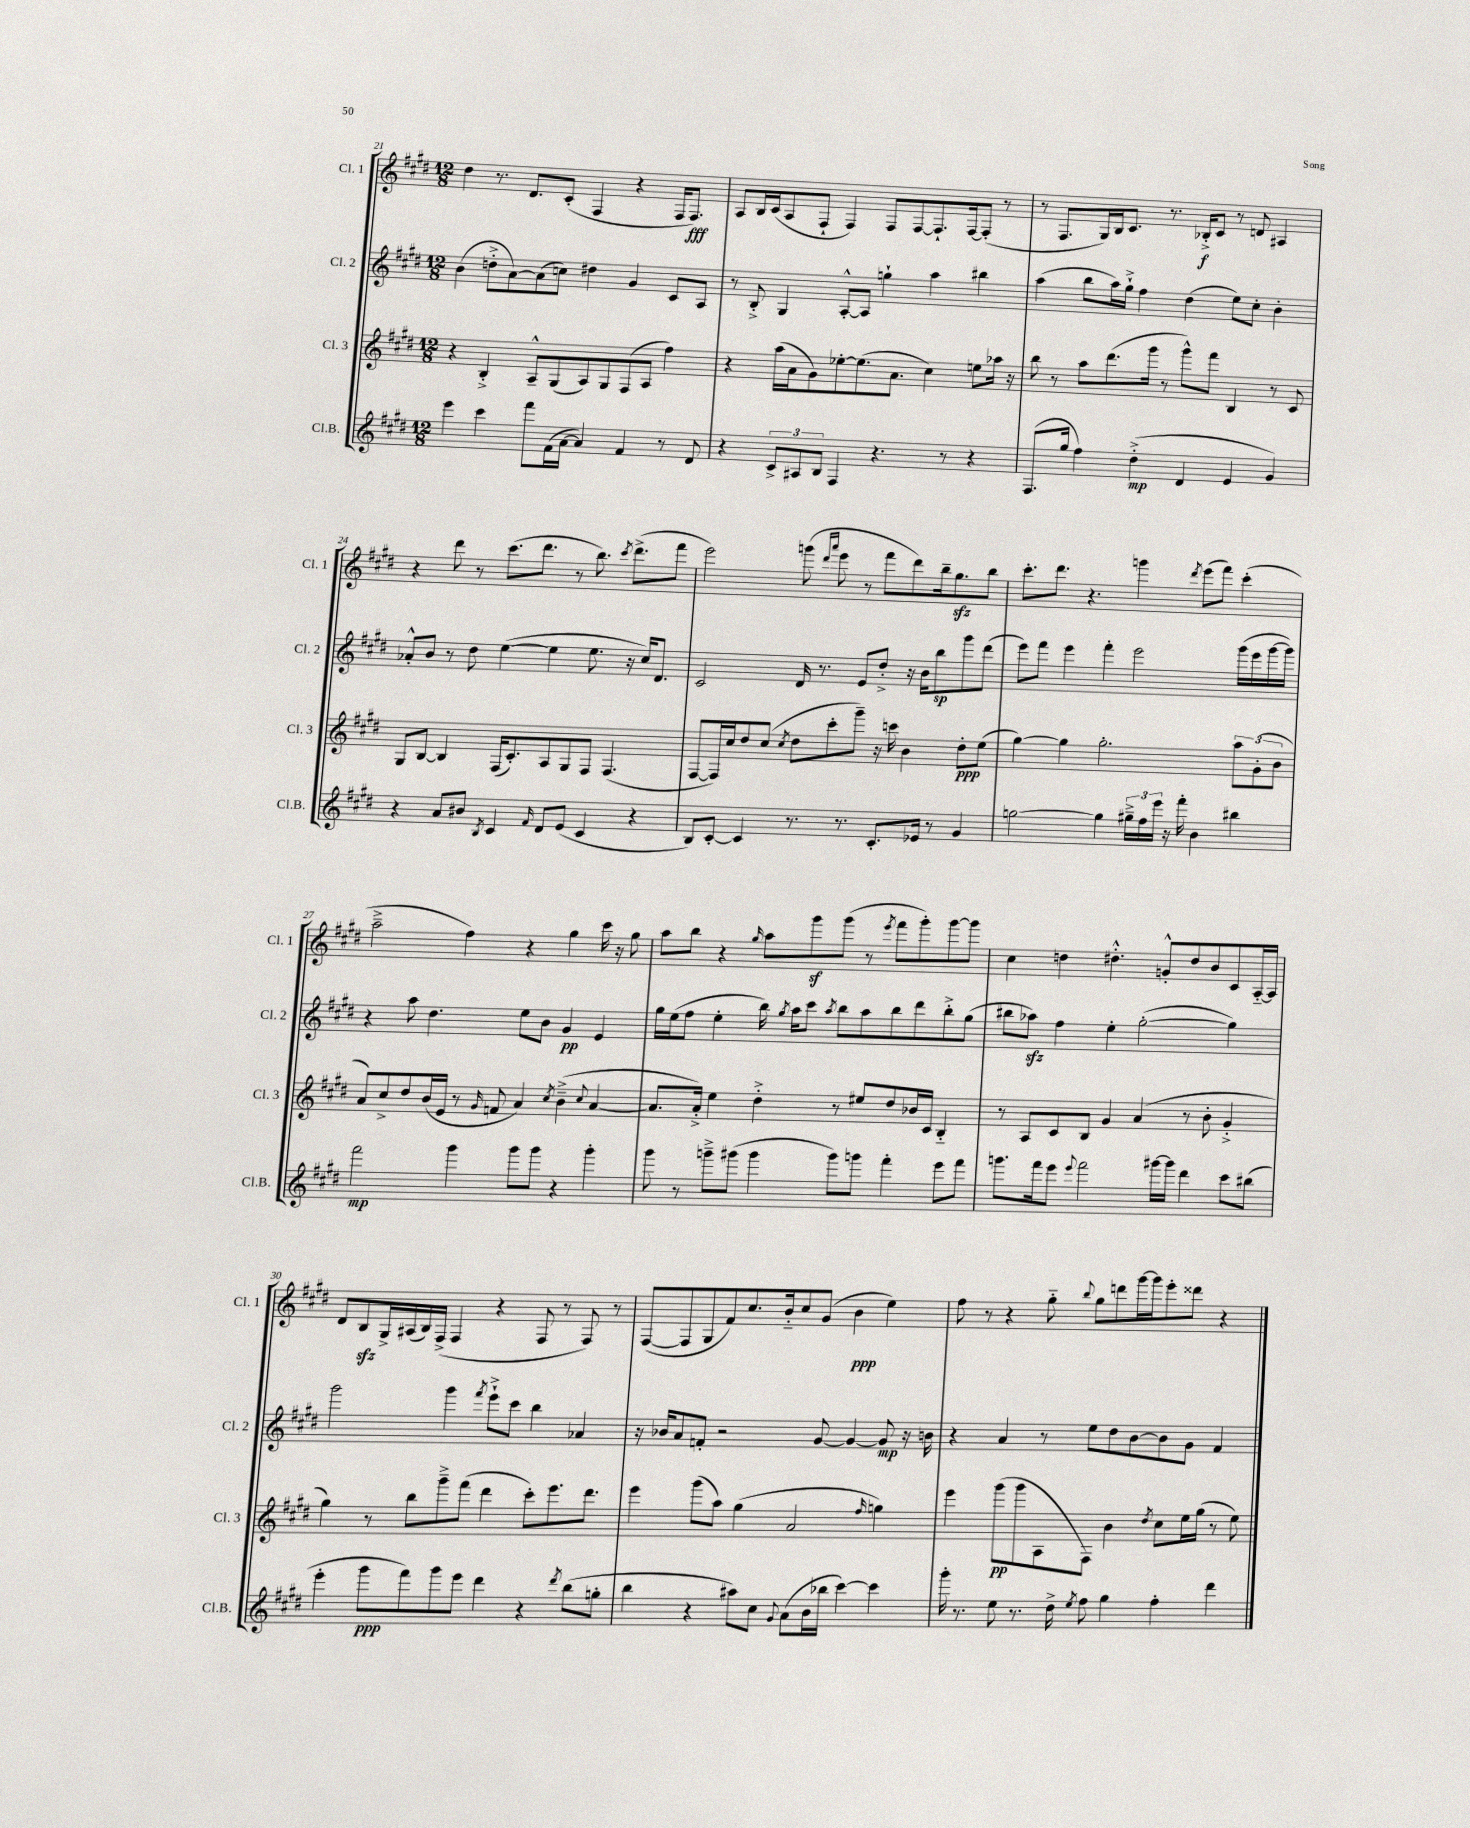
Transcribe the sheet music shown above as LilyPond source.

<<
\new StaffGroup <<
\new Staff = "s0" \with { instrumentName = "Cl. 1" shortInstrumentName = "Cl. 1" } {
    \clef treble \key e \major \numericTimeSignature \time 12/8
    \autoBeamOff dis''4 r8. dis'8.[ cis'8]-.( fis4 r4 fis16[ fis8.]\fff) |
    a8[ b16 cis'16( a8 fis8]-! fis4) fis8[ fis8~ fis8.-! fis16~ fis8]-.( r8 |
    r8 fis8.[ gis16) b16 cis'8.] r8. bes16[-.->\f cis'8] r8 d'8 ais4 |
    r4 dis'''8 r8 cis'''8.[( dis'''8.] r8 b''8.) \acciaccatura { cis'''8 } dis'''8.[->( fis'''8] |
    e'''2) g'''8( \grace { dis'''16[ a'''16] } e'''8 r8 fis'''8[ dis'''8) b''16-- gis''8.\sfz b''8] |
    cis'''8.[-. dis'''8.] r4. g'''4 \acciaccatura { dis'''8 } e'''8[( fis'''8]) cis'''4-.( |
    a''2---> fis''4) r4 gis''4 cis'''16 r16 gis''8 |
    a''8[ b''8] r4 \grace { gis''16 } a''8[ gis'''8\sf gis'''8]( r8 \acciaccatura { e'''8 } fis'''8[ gis'''8-.) gis'''8~ gis'''8] |
    cis''4 d''4 dis''4.-.-^ g'8[-.-^ dis''8 b'8 cis'8 a16~-_ a16] |
    dis'8[ b8\sfz gis16-> ais16( b16) fis16]->( fis4 r4 fis8 r8 fis8) r8 |
    fis8[~( fis8 gis8 fis'8) cis''8. b'16-_ cis''8 gis'8]( b'4\ppp e''4) |
    fis''8 r8 r4 gis''8-_ \appoggiatura { b''8 } gis''8[ d'''8 gis'''16~ gis'''16 e'''8-. disis'''8] r4 \bar "|." |
}
\new Staff = "s1" \with { instrumentName = "Cl. 2" shortInstrumentName = "Cl. 2" } {
    \clef treble \key e \major \numericTimeSignature \time 12/8
    \autoBeamOff b'4( d''8[-.-> a'8~) a'8( c''8]) dis''4 gis'4 cis'8[ a8] |
    r8 b8-.-> gis4 a8[~-.-^ a8] g''4-! a''4 bis''4 |
    a''4( b''8[ a''16) gis''16]-!-> fis''4 dis''4( e''8[) cis''8]-. b'4-. |
    aes'8[-.-^ b'8] r8 dis''8 e''4~( e''4 e''8. r16 cis''16[) dis'8.] |
    cis'2 dis'16 r8. e'8[ dis''8]-.-> r16 b'16[ b''8\sp gis'''8 dis'''8]( |
    e'''8[) fis'''8] e'''4 fis'''4-. e'''2 gis'''16[( e'''16 gis'''16~ gis'''16]) |
    r4 a''8 dis''4. e''8[ b'8] gis'4\pp e'4 |
    gis''16[ e''16( fis''8] e''4-. b''16) \acciaccatura { gis''8 } a''16[ cis'''8] \acciaccatura { a''8 } b''8[ a''8 b''8 dis'''8 b''8-.-> gis''8]( |
    bis''8[ aes''8]\sfz) fis''4 e''4-. gis''2~-.( gis''4) |
    gis'''2 gis'''4 \acciaccatura { fis'''8 } e'''8[-!-> cis'''8] b''4 aes'4 |
    r16 bes'16[ a'8 f'8]-. r2 gis'8~ gis'4~ gis'8\mp r16 b'16 |
    r4 a'4 r8 e''8[ dis''8 b'8~ b'8 gis'8] fis'4 \bar "|." |
}
\new Staff = "s2" \with { instrumentName = "Cl. 3" shortInstrumentName = "Cl. 3" } {
    \clef treble \key e \major \numericTimeSignature \time 12/8
    \autoBeamOff r4 b4-.-> a8[---^ gis8( a8) gis8 fis8( a8] fis''4) |
    r4 a''16[( a'16 gis'8) ees''8~-. ees''8.( a'8.] cis''4) e''8[ aes''16] r16 |
    b''8 r8 a''8[ dis'''8.( gis'''16] r8 gis'''8[-^) fis'''8] b4 r8 cis'8 |
    gis8[ b8]~ b4 fis16[( cis'8.-.) a8 gis8 fis8] fis4.( |
    fis8[~ fis16) cis''16 dis''8 cis''8]( \acciaccatura { cis''8 } dis''8[ cis'''8-. gis'''8]--) r16 c'''16 b'4 dis''8[-.\ppp e''8]( |
    gis''4~) gis''4 gis''2.-. \tuplet 3/2 { a''8[ gis'8-.( b'8] } |
    a'8[) cis''8-> dis''8 b'16( e'16] r8 \grace { gis'16 } f'8 a'4) \acciaccatura { cis''8 } b'4--->( \appoggiatura { cis''8 } a'4~ |
    a'8.[ a'16]-.->) e''4 dis''4-.-> r8 eis''8[ dis''8 bes'16 cis'16] b4-_ |
    r8 a8[ cis'8 b8] gis'4 a'4( r8 b'8-. gis'4-.-> |
    gis''4) r8 b''8[ gis'''8---> fis'''8]( dis'''4 cis'''8[-.) e'''8. dis'''8.] |
    e'''4 gis'''8[( a''8]) gis''4( a'2 \grace { fis''16 } g''4) |
    e'''4 gis'''8[\pp( gis'''8 a8 fis8]) b'4 \acciaccatura { dis''8 } cis''8[ e''16 gis''16]( r8 e''8) \bar "|." |
}
\new Staff = "s3" \with { instrumentName = "Cl.B." shortInstrumentName = "Cl.B." } {
    \clef treble \key e \major \numericTimeSignature \time 12/8
    \autoBeamOff e'''4 cis'''4 fis'''8[ fis'16( a'16]~ a'4) fis'4 r8 dis'8 |
    r4 \tuplet 3/2 { cis'8[-> ais8 b8] } fis4 r4. r8 r4 |
    fis8.[( gis''16] fis''4) dis''4-.->\mp( dis'4 e'4 gis'4) |
    r4 a'8[ bis'8] \acciaccatura { b8 } cis'4 \grace { fis'16 } dis'8[ e'8]( cis'4 r4 |
    b8[) cis'8]~-. cis'4 r8. r8. cis'8.[-. ees'16] r8 gis'4 |
    g''2~ g''4 \tuplet 3/2 { gis''16[---> fis''16 e'''16] } r16 fis'''16-. b'4 bis''4 |
    fis'''2\mp gis'''4 gis'''8[ gis'''8] r4 gis'''4-. |
    gis'''8 r8 g'''8[---> gis'''8]( gis'''4 gis'''8[) g'''8] fis'''4-. e'''8[ fis'''8] |
    g'''8.[ fis'''16 e'''8] \appoggiatura { e'''8 } fis'''2 gis'''16[~ gis'''16] dis'''4 cis'''8[ bis''8]( |
    e'''4-. gis'''8[\ppp fis'''8) gis'''8 e'''8] dis'''4 r4 \acciaccatura { dis'''8 } b''8[( g''8]-. |
    b''4 r4 ais''8[) cis''8] \appoggiatura { gis'8 } a'8[( b'16 bes''16] cis'''4~) cis'''4 |
    gis'''16-. r8. e''8 r8. dis''16-> \acciaccatura { e''8 } fis''8 gis''4 fis''4-. dis'''4 \bar "|." |
}
>>
>>
\layout { \context { \Score currentBarNumber = #21 } }
